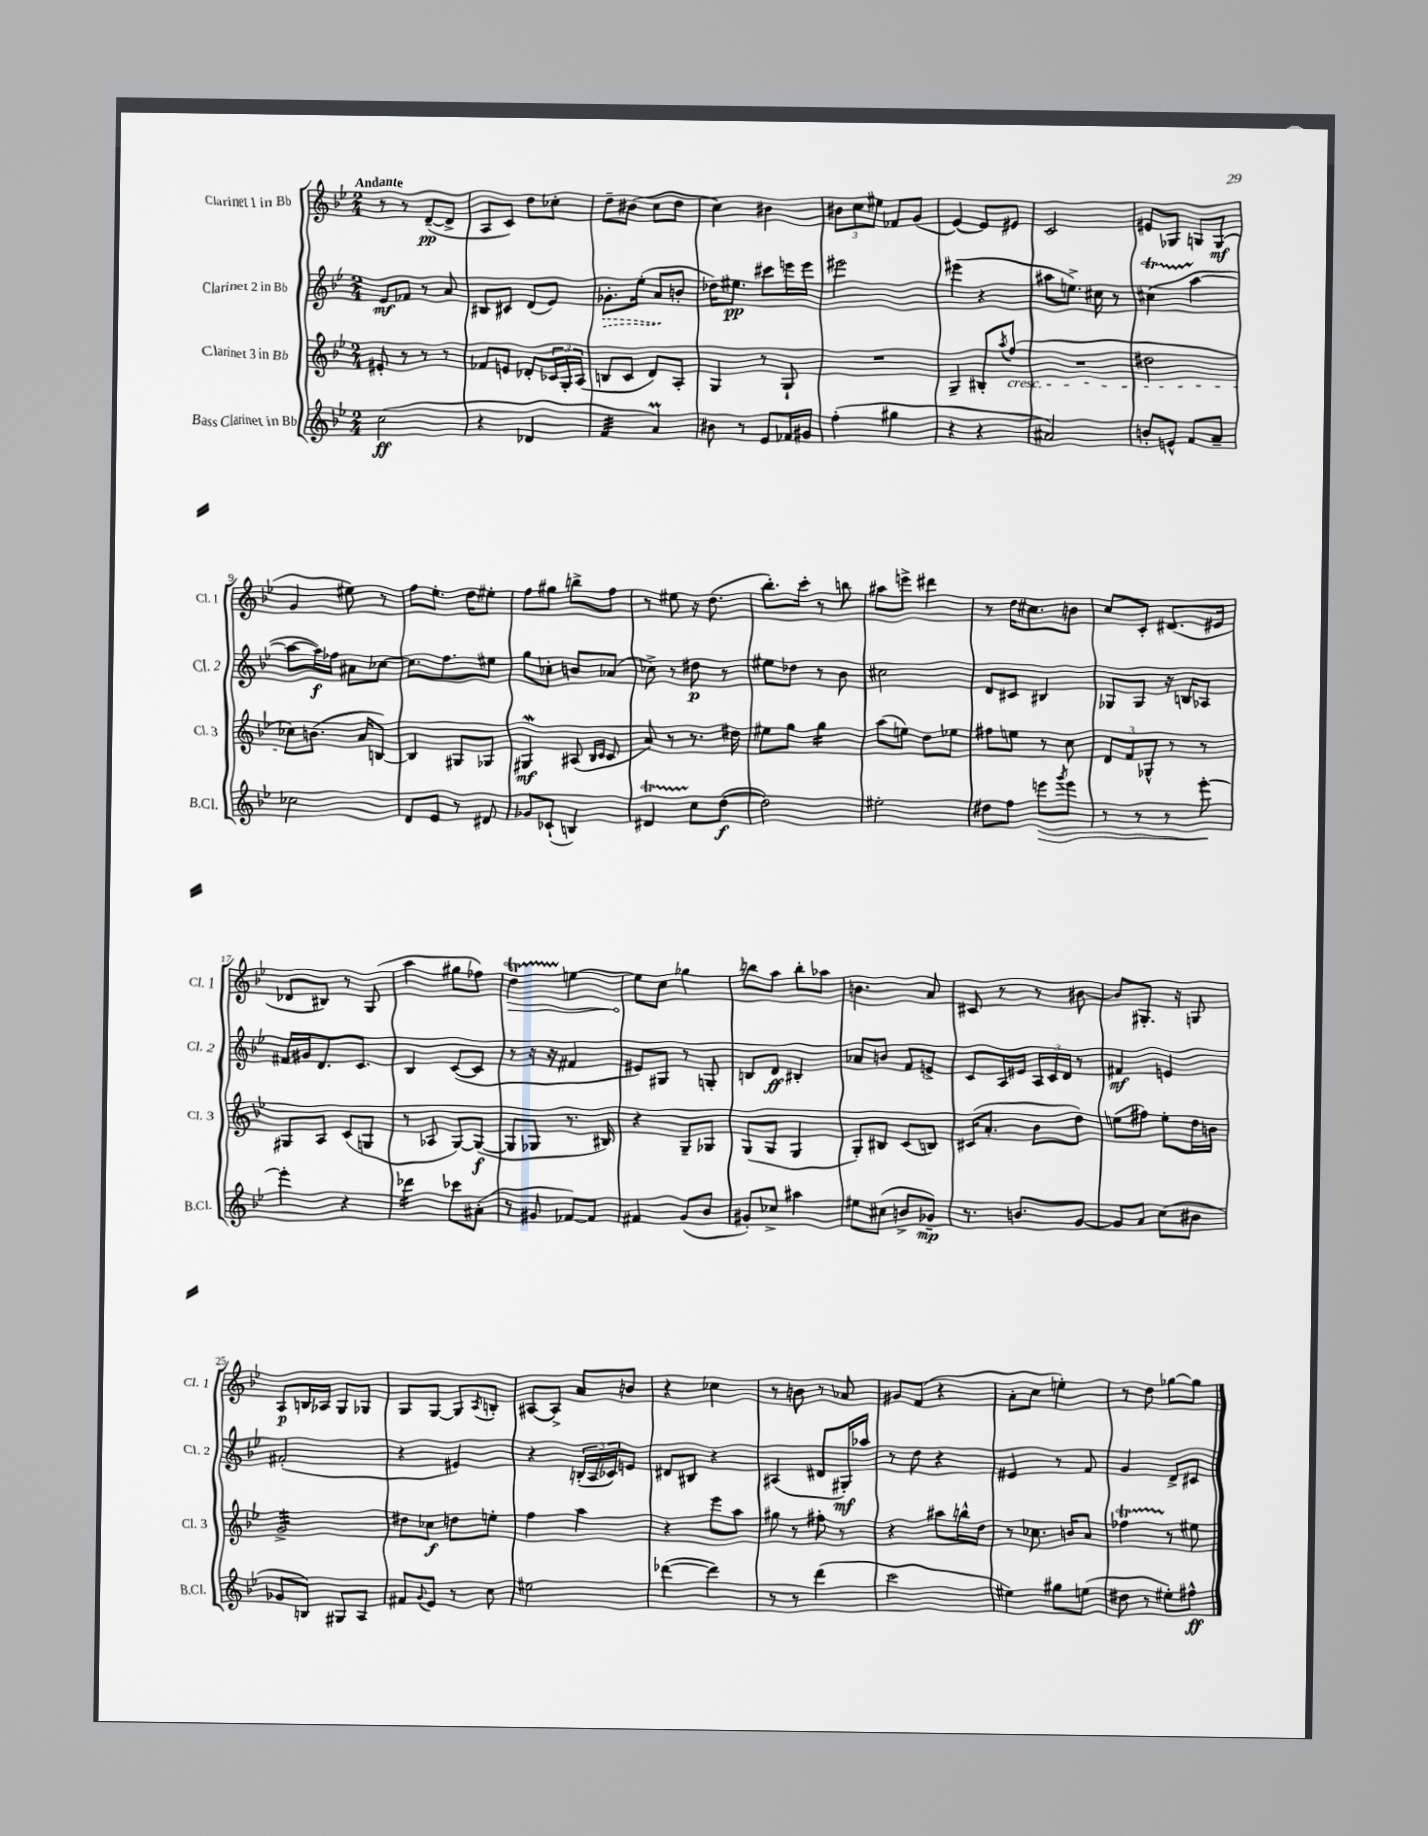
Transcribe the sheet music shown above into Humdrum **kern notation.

**kern	**kern	**kern	**kern
*staff4	*staff3	*staff2	*staff1
*clefG2	*clefG2	*clefG2	*clefG2
*k[b-e-]	*k[b-e-]	*k[b-e-]	*k[b-e-]
*M2/4	*M2/4	*M2/4	*M2/4
(2cc	8e#'	8e-	8r
.	8r	8f-	8r
.	8r	8r	([8d~
.	8r	8a	8d^]
=	=	=	=
4r	8f-	8B#	8A
.	8e	8c#	8c)
4d-	8d-'	(8d	8dd
.	24c-	8e-)	8cc-'
.	24G'	.	.
.	(24A	.	.
=	=	=	=
4f	8B	8.g-'	8dd~
.	8c	.	(8b#
.	.	(16ee-'	.
4a)	8d)	8a	8cc
.	8A'	8b'	8dd
=	=	=	=
8b#	4G	16dd-)	4cc)
.	.	8.ee#	.
8r	.	.	.
8e-	8r	8ccc#	4b#
16f-	8G`	16eee	.
16g#	.	16eee	.
=	=	=	=
(4ff'	2r	2eee#	12b#
.	.	.	12cc
.	.	.	12ee#
4gg#	.	.	8f-
.	.	.	(8g
=	=	=	=
4r	4G~	(4eee#	[4e-)
4r	8B#'	4r	8e-]
.	8qaa	.	.
.	(8ff	.	8e#
=	=	=	=
2a#)	2r	8aa#	2c
.	.	8.ee^)	.
.	.	16cc#	.
.	.	8r	.
=	=	=	=
8b'	2dd#	(4cc#	8e#
8e^^	.	.	8G-
8f	.	[4aa	8G
8a~	.	.	(8G
=	=	=	=
2cc-	8cc-)	8aa_	4g
.	(8.b	16aa])	.
.	.	16ff-	.
.	.	8a#	8ee#)
.	16a	.	.
.	[8B)	[8cc-	8r
=	=	=	=
8d	4B]	8.cc-]	8ff
8e-	.	.	8.ee-'
.	.	8.ff	.
8r	8G#	.	.
.	.	.	16dd
8d#	8G-	8ee#	8ee#'
=	=	=	=
8g-	4G#	8gg	8ff
(8c-`	.	8cc-'	8gg#
4B)	(8A#	8b	8bb^
.	16qqB-	.	.
.	16qqc	.	.
.	8c	(8a-	8ff
=	=	=	=
4d#	8a)	8cc-^)	8r
.	8r	8r	8ee#
8cc	8.r	8dd#	16r
.	.	.	(8.dd
([8dd	.	8r	.
.	16dd#	.	.
=	=	=	=
2dd])	8ee#	8ee#	8.bb-')
.	8gg	8dd-	.
.	.	.	16ccc'
.	4gg	8r	8r
.	.	8b-	8bb
=	=	=	=
2ee#'	(8aa	2cc#	8aa#
.	8ee)	.	8eee^
.	8dd	.	4ddd#
.	8ee-	.	.
=	=	=	=
8dd#	8ff#	8d	8r
8ff	8ee	8c#	16dd
.	.	.	8.cc#
8eee	8r	4B#	.
8qggg	.	.	.
8eee	8cc	.	8b
=	=	=	=
8r	12d	8G-	8cc
.	12f	.	.
8r	.	8G-	8c'
.	12G-^^	.	.
8r	8r	16r	(8.d#
.	.	16B	.
[8eee-'	8r	8A-	.
.	.	.	16e#
=	=	=	=
4eee-']	8G#	16f#	8d-
.	.	16g#	.
.	8A	8.d	8B#)
4r	(8c	.	8r
.	.	8.c	.
.	8G	.	(8G
=	=	=	=
4ddd-	8r	4B-	4aa
.	8A-	.	.
8ccc-	[8G)	([8c	8gg#
(8a#'	(8G_	8c]	8ff-)
=	=	=	=
8r	8G]	8r	4dd
8g#	8G-	16r	.
.	.	16r	.
[8f-)	8.r	4f#	[4ee
8f-]	.	.	.
.	16B#)	.	.
=	=	=	=
4f#	4r	8e#)	8ee]
.	.	8G#	8cc
(8g	8G~	8r	4gg-
8b-	8G-	8G'	.
=	=	=	=
8g#')	(8G	8B	8bb
8cc-^	8G	8d	8aa
4aa#	4G	4B#'	8bb'
.	.	.	8aa-
=	=	=	=
8ee#	8G')	8a-	4.b
(8cc#	8B#	8b	.
8b^	(8c	8f	.
8g-~)	8B)	8e^	8a
=	=	=	=
8.r	(16c#	8c	8c#
.	8.a'	.	.
.	.	16A	8r
8.b	.	16e#	.
.	8b-	24A	8r
.	.	24c	.
.	.	24d	.
[8g	8dd)	8r	[8b#
=	=	=	=
8g]	(8ee	4f#	8b#]
8a	8ff#)	.	8.G#'
(8cc	8ee'	4e	.
.	.	.	16r
8b#	16dd	.	8G
.	16b	.	.
=	=	=	=
8g-	2g^	(2f#'	8A
8B)	.	.	16B
.	.	.	16A-
8G#	.	.	8G
8A	.	.	8G-
=	=	=	=
8f#	8dd#	4r	8G
8qqg	.	.	.
8e-	8cc-	.	[8G
8r	8dd	4e#)	8G]
.	.	.	8qA
8cc	8ee'	.	8B'
=	=	=	=
2ee#	4ff	4r	[8A#
.	.	.	8A#^]
.	4aa	(24B'	8a
.	.	24A	.
.	.	24c-)	.
.	.	8e	8b
=	=	=	=
([4ddd-	4r	8d#	4r
.	.	8B#	.
4ddd-])	8eee-	4r	4cc-
.	8aa	.	.
=	=	=	=
8r	8gg#	(4A#	8r
8r	8r	.	8b
(4ddd	8ff#'	8d#	8r
.	8r	16G#')	8a-
.	.	16aa-	.
=	=	=	=
2ccc	4r	8r	8g#
.	.	8dd	(8f
.	8aa#	4r	4r
.	16bb^^	.	.
.	16dd	.	.
=	=	=	=
4ee#)	8r	4e#	8a'
.	8.cc-	.	8cc
8gg#	.	8r	4ee')
.	16b	.	.
(8ee	8a	8f	.
=	=	=	=
8dd#	4ff-	4g	8r
8r	.	.	8dd
8ee#')	8r	8d^	[8gg-
8ff#^^	8ee#	8c#	8gg-]
==	==	==	==
*-	*-	*-	*-
